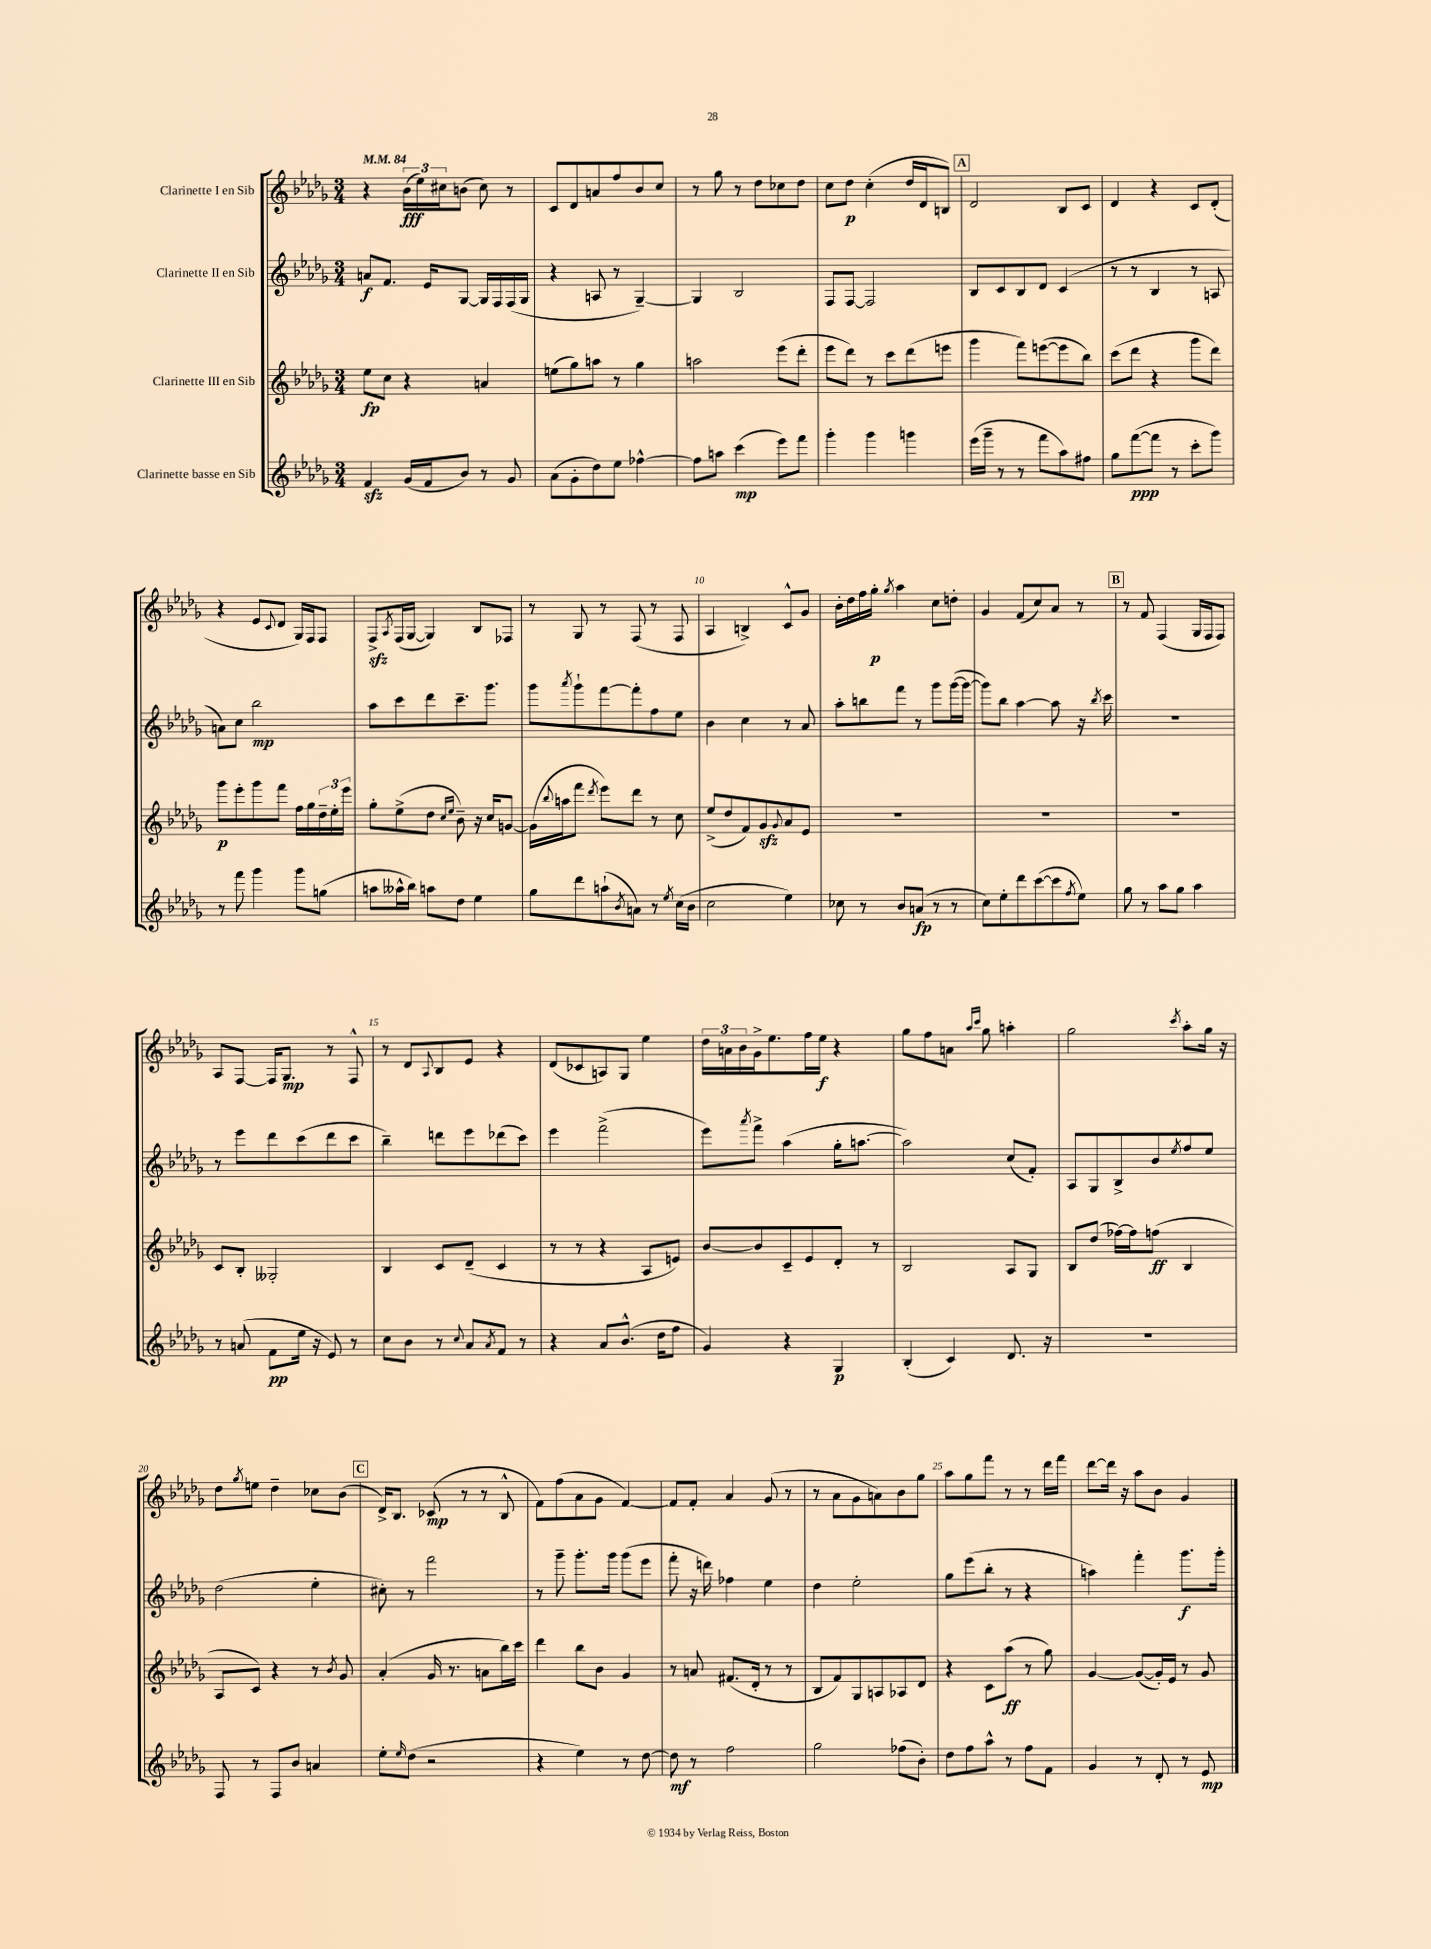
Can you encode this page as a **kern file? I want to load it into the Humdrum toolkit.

**kern	**dynam	**kern	**dynam	**kern	**dynam	**kern	**dynam
*part4	*part4	*part3	*part3	*part2	*part2	*part1	*part1
*staff4	*staff4	*staff3	*staff3	*staff2	*staff2	*staff1	*staff1
*I"Clarinette basse en Sib	*	*I"Clarinette III en Sib	*	*I"Clarinette II en Sib	*	*I"Clarinette I en Sib	*
*clefG2	*	*clefG2	*	*clefG2	*	*clefG2	*
*k[b-e-a-d-g-]	*	*k[b-e-a-d-g-]	*	*k[b-e-a-d-g-]	*	*k[b-e-a-d-g-]	*
*M3/4	*	*M3/4	*	*M3/4	*	*M3/4	*
*MM84	*	*MM84	*	*MM84	*	*MM84	*
=1	=1	=1	=1	=1	=1	=1	=1
4fzz/	.	8ee-\L	fp	8an/L	f	4r	.
.	.	8cc\J	.	8.f/J	.	.	.
(16g-/LL	.	4r	.	.	.	(24b-\LL	fff
.	.	.	.	.	.	24ee-\)	.
16f/J	.	.	.	16e-/KL	.	.	.
.	.	.	.	.	.	24cc#X\J	.
8b-/J)	.	.	.	[8G-/J	.	(8bn\J	.
8r	.	4an/	.	16G-/LL]	.	8cc#\)	.
.	.	.	.	16F/	.	.	.
8g-/	.	.	.	(16F/	.	8r	.
.	.	.	.	16G-/JJ	.	.	.
=2	=2	=2	=2	=2	=2	=2	=2
(8a-\L	.	(8een\L	.	4r	.	8c/L	.
8g-'\	.	8gg-\)	.	.	.	8d-/	.
8dd-\)	.	8aan\J	.	8An/	.	8an/	.
8ee-\J	.	8r	.	8r	.	8ff/	.
[4ff-X^^\	.	4gg-\	.	[4G-~/)	.	8b-/	.
.	.	.	.	.	.	8cc/J	.
=3	=3	=3	=3	=3	=3	=3	=3
8ff-\L]	.	2aan\	.	4G-/]	.	8r	.
8aan\J	.	.	.	.	.	8gg-\	.
(4ccc\	mp	.	.	2B-/	.	8r	.
.	.	.	.	.	.	8dd-\L	.
8eee-\L)	.	(8eee-\L	.	.	.	8cc-X\	.
8fff\J	.	8ddd-'\J	.	.	.	8dd-\J	.
=4	=4	=4	=4	=4	=4	=4	=4
4ggg-'\	.	8eee-\L	.	8F/L	.	8cc\L	.
.	.	8ddd-\J)	.	[8F/J	.	8dd-\J	p
4ggg-\	.	8r	.	2F/]	.	(4cc'\	.
.	.	8ccc\L	.	.	.	.	.
4gggn\	.	(8ddd-\	.	.	.	16dd-/LL	.
.	.	.	.	.	.	16d-/J	.
.	.	8eeen\J	.	.	.	8Bn/J)	.
!!LO:REH:place=s1:t=A
=5	=5	=5	=5	=5	=5	=5	=5
(16eee-\LL	.	4ggg-\	.	8B-/L	.	2d-/	.
16ggg-~\JJ	.	.	.	.	.	.	.
8r	.	.	.	8c/	.	.	.
8r	.	8fff\L)	.	8B-/	.	.	.
8fff\L	.	([8eeen\	.	8d-/J	.	.	.
8aa-\)	.	8eee\]	.	(4c/	.	8B-/L	.
8ff#X\J	.	8bb-\J)	.	.	.	8c/J	.
=6	=6	=6	=6	=6	=6	=6	=6
8gg-\L	.	(8ccc\L	.	8r	.	4d-/	.
([8fff\	ppp	8ddd-\J	.	8r	.	.	.
8fff\J]	.	4r	.	4B-/	.	4r	.
8r	.	.	.	.	.	.	.
8ccc'\L	.	8ggg-\L	.	8r	.	8c/L	.
8ggg-\J)	.	8ddd-\J)	.	8An/	.	(8d-'/J	.
!!LO:LB:g=z
=7	=7	=7	=7	=7	=7	=7	=7
8r	.	8ggg-\L	p	8an\L)	.	4r	.
8fff\	.	8eee-'\	.	8cc\J	.	.	.
4ggg-\	.	8ggg-\	.	2bb-\	mp	8e-/L	.
.	.	.	.	.	.	8qqc/	.
.	.	8fff\J	.	.	.	8d-/J	.
8ggg-\L	.	16ff\LL	.	.	.	16G-/LL)	.
.	.	16gg-\	.	.	.	16F/J	.
(8ggn\J	.	24dd-~\	.	.	.	8F/J	.
.	.	24ee-'\	.	.	.	.	.
.	.	24eee-\JJ	.	.	.	.	.
=8	=8	=8	=8	=8	=8	=8	=8
8aan\L	.	8gg-'\L	.	8aa-\L	.	8Fzz^/L	.
.	.	.	.	.	.	8qA-/	.
16aa--X^^\L	.	(8ee-^\	.	8ccc\	.	(16F/L	.
16bb-\JJ)	.	.	.	.	.	[16G-/JJ	.
8aan\L	.	8dd-\J	.	8ddd-\	.	4G-/])	.
.	.	16qqcc/LL	.	.	.	.	.
.	.	16qqee-/JJ	.	.	.	.	.
8dd-\J	.	8b-~\)	.	8.ccc~\	.	.	.
4ee-\	.	16r	.	.	.	8B-/L	.
.	.	16cc/KL	.	8.ggg-\J	.	.	.
.	.	[8gn/J	.	.	.	8F-X/J	.
=9	=9	=9	=9	=9	=9	=9	=9
8gg-\L	.	(16g\LL]	.	8ggg-\L	.	8r	.
.	.	8qqbb-/	.	.	.	.	.
.	.	16aan\J	.	.	.	.	.
.	.	.	.	8qaaa-/	.	.	.
8ddd-\	.	8fff\J	.	8ggg-`\	.	8G-/	.
.	.	8qddd-/	.	.	.	.	.
(8aan`\	.	8eee-\L)	.	[8fff\	.	8r	.
8qb-/	.	.	.	.	.	.	.
8an\J)	.	8ddd-\J	.	8fff'\]	.	(8F/	.
8r	.	8r	.	8ff\	.	8r	.
8qee-/	.	.	.	.	.	.	.
(16cc\LL	.	8cc\	.	8ee-\J	.	8F/	.
16b-\JJ	.	.	.	.	.	.	.
=10	=10	=10	=10	=10	=10	=10	=10
2cc\	.	(8ee-^/L	.	4b-\	.	4A-/	.
.	.	8dd-/	.	.	.	.	.
.	.	8f/)	.	4cc\	.	4Bn^/)	.
.	.	8g-zz/	.	.	.	.	.
.	.	8qqg-/	.	.	.	.	.
4ee-\)	.	8a-/	.	8r	.	8c^^/L	.
.	.	8e-/J	.	8a-/	.	8g-/J	.
=11	=11	=11	=11	=11	=11	=11	=11
8cc-X\	.	2.r	.	8aa-'\L	.	16b-'\LL	.
.	.	.	.	.	.	16dd-\	.
8r	.	.	.	8bbn\	.	16ff\	.
.	.	.	.	.	.	16gg-'\JJ	p
.	.	.	.	.	.	8qgg-/	.
8b-/L	.	.	.	8fff\J	.	4aa-\	.
(8an/J	fp	.	.	8r	.	.	.
8r	.	.	.	8ggg-\L	.	8cc\L	.
8r	.	.	.	([16ggg-\L	.	8ddn'\J	.
.	.	.	.	16ggg-\JJ_	.	.	.
=12	=12	=12	=12	=12	=12	=12	=12
8cc\L)	.	2.r	.	8ggg-\L])	.	4g-/	.
8ee-'\	.	.	.	8bb-\J	.	.	.
8ddd-\	.	.	.	[4aa-\	.	(8f/L	.
([8ccc\	.	.	.	.	.	8cc/)	.
8ccc\]	.	.	.	8aa-\]	.	8a-/J	.
8qff/	.	.	.	.	.	.	.
8ee-\J)	.	.	.	16r	.	8r	.
.	.	.	.	8qbb-/	.	.	.
.	.	.	.	16ccc\	.	.	.
!!LO:REH:place=s1:t=B
=13	=13	=13	=13	=13	=13	=13	=13
8gg-\	.	2.r	.	2.r	.	8r	.
8r	.	.	.	.	.	8f/	.
8aa-\L	.	.	.	.	.	(4F/	.
8gg-\J	.	.	.	.	.	.	.
4aa-\	.	.	.	.	.	16G-/LL	.
.	.	.	.	.	.	16F/J	.
.	.	.	.	.	.	8F/J)	.
!!LO:LB:g=z
=14	=14	=14	=14	=14	=14	=14	=14
8r	.	8c/L	.	8r	.	8A-/L	.
(8an/	.	8B-'/J	.	8eee-\L	.	[8F/J	.
8f\L	pp	2G--X'/	.	8ddd-\	.	16F/KL]	.
.	.	.	.	.	.	8.G-/J	mp
16ee-\Jk	.	.	.	(8ccc\	.	.	.
16r	.	.	.	.	.	.	.
8e-/)	.	.	.	8ddd-\	.	8r	.
8r	.	.	.	8ccc\J	.	8F^^/	.
=15	=15	=15	=15	=15	=15	=15	=15
8cc\L	.	4B-/	.	4bb-~\)	.	8r	.
8b-\J	.	.	.	.	.	8d-/L	.
.	.	.	.	.	.	8qqA-/	.
8r	.	8c/L	.	8dddn\L	.	8B-/	.
8qqcc/	.	.	.	.	.	.	.
8a-/L	.	(8d-~/J	.	8eee-\	.	8e-/J	.
8qa-/	.	.	.	.	.	.	.
8f/J	.	4c/	.	(8ddd-X\	.	4r	.
8r	.	.	.	8ccc\J)	.	.	.
=16	=16	=16	=16	=16	=16	=16	=16
4r	.	8r	.	4eee-\	.	(8d-/L	.
.	.	8r	.	.	.	8c-X/	.
8a-/L	.	4r	.	(2fff^\	.	8An/)	.
(8.b-^^/J	.	.	.	.	.	8G-/J	.
.	.	8A-/L	.	.	.	4ee-\	.
16dd-\KL	.	.	.	.	.	.	.
8ff\J	.	8en/J)	.	.	.	.	.
=17	=17	=17	=17	=17	=17	=17	=17
4g-/)	.	[8b-/L	.	8eee-\L)	.	24dd-\LL	.
.	.	.	.	.	.	24an\	.
.	.	.	.	.	.	24b-\	.
.	.	.	.	8qaaa-/	.	.	.
.	.	8b-/]	.	8fff^\J	.	16g-^\J	.
.	.	.	.	.	.	8.ee-\	.
4r	.	8c~/	.	(4aa-\	.	.	.
.	.	8e-/	.	.	.	16ff\L	.
.	.	.	.	.	.	16ee-\JJ	f
4G-/	p	8d-'/J	.	16gg-'\KL	.	4r	.
.	.	.	.	[8.aan\J	.	.	.
.	.	8r	.	.	.	.	.
=18	=18	=18	=18	=18	=18	=18	=18
(4B-'/	.	2B-/	.	2aa\])	.	8gg-\L	.
.	.	.	.	.	.	8ff\	.
4c/)	.	.	.	.	.	8an\J	.
.	.	.	.	.	.	16qqaa-/LL	.
.	.	.	.	.	.	16qqccc/JJ	.
.	.	.	.	.	.	8gg-\	.
8.d-/	.	8A-/L	.	(8cc/L	.	4aan'\	.
.	.	8G-/J	.	8f'/J)	.	.	.
16r	.	.	.	.	.	.	.
=19	=19	=19	=19	=19	=19	=19	=19
2.r	.	8B-/L	.	8A-/L	.	2gg-\	.
.	.	(8dd-/J	.	8G-/	.	.	.
.	.	[16ff-X\LL)	.	8B-^/	.	.	.
.	.	16ff-\J]	.	.	.	.	.
.	.	(8ffn\J	ff	8b-/	.	.	.
.	.	.	.	8qee-/	.	8qccc/	.
.	.	4B-/	.	8ff/	.	8aa-'\L	.
.	.	.	.	8ee-/J	.	16gg-\Jk	.
.	.	.	.	.	.	16r	.
!!LO:LB:g=z
=20	=20	=20	=20	=20	=20	=20	=20
8F/	.	8A-/L	.	(2dd-\	.	8dd-\L	.
.	.	.	.	.	.	8qgg-/	.
8r	.	8c/J)	.	.	.	8een\J	.
8F/L	.	4r	.	.	.	4dd-~\	.
8b-/J	.	.	.	.	.	.	.
4an/	.	8r	.	4ee-'\	.	8cc-X\L	.
.	.	8qb-/	.	.	.	.	.
.	.	8g-/	.	.	.	(8b-\J	.
!!LO:REH:place=s1:t=C
=21	=21	=21	=21	=21	=21	=21	=21
8ee-'\L	.	(4a-'/	.	8cc#X'\)	.	16d-^/KL)	.
.	.	.	.	.	.	8.B-/J	.
16qqee-/	.	.	.	.	.	.	.
(8dd-\J	.	.	.	8r	.	.	.
2r	.	16g-/	.	2fff\	.	(8c-X/	mp
.	.	8.r	.	.	.	.	.
.	.	.	.	.	.	8r	.
.	.	8an\L	.	.	.	8r	.
.	.	16bb-\L)	.	.	.	8B-^^/	.
.	.	16ccc\JJ	.	.	.	.	.
=22	=22	=22	=22	=22	=22	=22	=22
4r	.	4ddd-\	.	8r	.	8f\L)	.
.	.	.	.	8ggg-~\	.	(8ff\	.
4ee-\)	.	8bb-\L	.	8.ggg-'\L	.	8a-\	.
.	.	8b-\J	.	.	.	8g-\J	.
.	.	.	.	16ggg-\Jk	.	.	.
8r	.	4g-/	.	(8ggg-\L	.	[4f/)	.
[8dd-\	.	.	.	8eee-\J	.	.	.
=23	=23	=23	=23	=23	=23	=23	=23
8dd-\]	mf	8r	.	8fff'\	.	8f/L]	.
8r	.	8an/	.	16r	.	8f'/J	.
.	.	.	.	16dddn\)	.	.	.
2ff\	.	(8.f#X/L	.	4ff-X\	.	4a-/	.
.	.	16d-'/Jk	.	.	.	.	.
.	.	8r	.	4ee-\	.	(8g-/	.
.	.	8r	.	.	.	8r	.
=24	=24	=24	=24	=24	=24	=24	=24
2gg-\	.	8B-/L	.	4dd-\	.	8r	.
.	.	8f/)	.	.	.	8a-\L	.
.	.	8G-/	.	2ee-'\	.	8g-\	.
.	.	8An/	.	.	.	8an\)	.
(8ff-X\L	.	8A-X/	.	.	.	8b-\	.
8b-'\J)	.	8d-/J	.	.	.	8gg-\J	.
=25	=25	=25	=25	=25	=25	=25	=25
8dd-\L	.	4r	.	8gg-\L	.	8aa-\L	.
8ff\	.	.	.	(8eee-\	.	8gg-\	.
8aa-^^\J	.	8c\L	.	8bb-'\J	.	8fff\J	.
8r	.	(8aa-\J	ff	8r	.	8r	.
8ff\L	.	8r	.	4r	.	8r	.
8f\J	.	8gg-\)	.	.	.	16ddd-\LL	.
.	.	.	.	.	.	16fff\JJ	.
=26	=26	=26	=26	=26	=26	=26	=26
4g-/	.	[4g-/	.	4aan\)	.	[8ddd-\L	.
.	.	.	.	.	.	16ddd-\Jk]	.
.	.	.	.	.	.	16r	.
8r	.	(8g-/L_	.	4fff'\	.	8aa-\L	.
8d-'/	.	16g-'/L])	.	.	.	8b-\J	.
.	.	16e-/JJ	.	.	.	.	.
8r	.	8r	.	8.ggg-\L	f	4g-/	.
8e-/	mp	8g-/	.	.	.	.	.
.	.	.	.	16ggg-'\Jk	.	.	.
==	==	==	==	==	==	==	==
*-	*-	*-	*-	*-	*-	*-	*-
